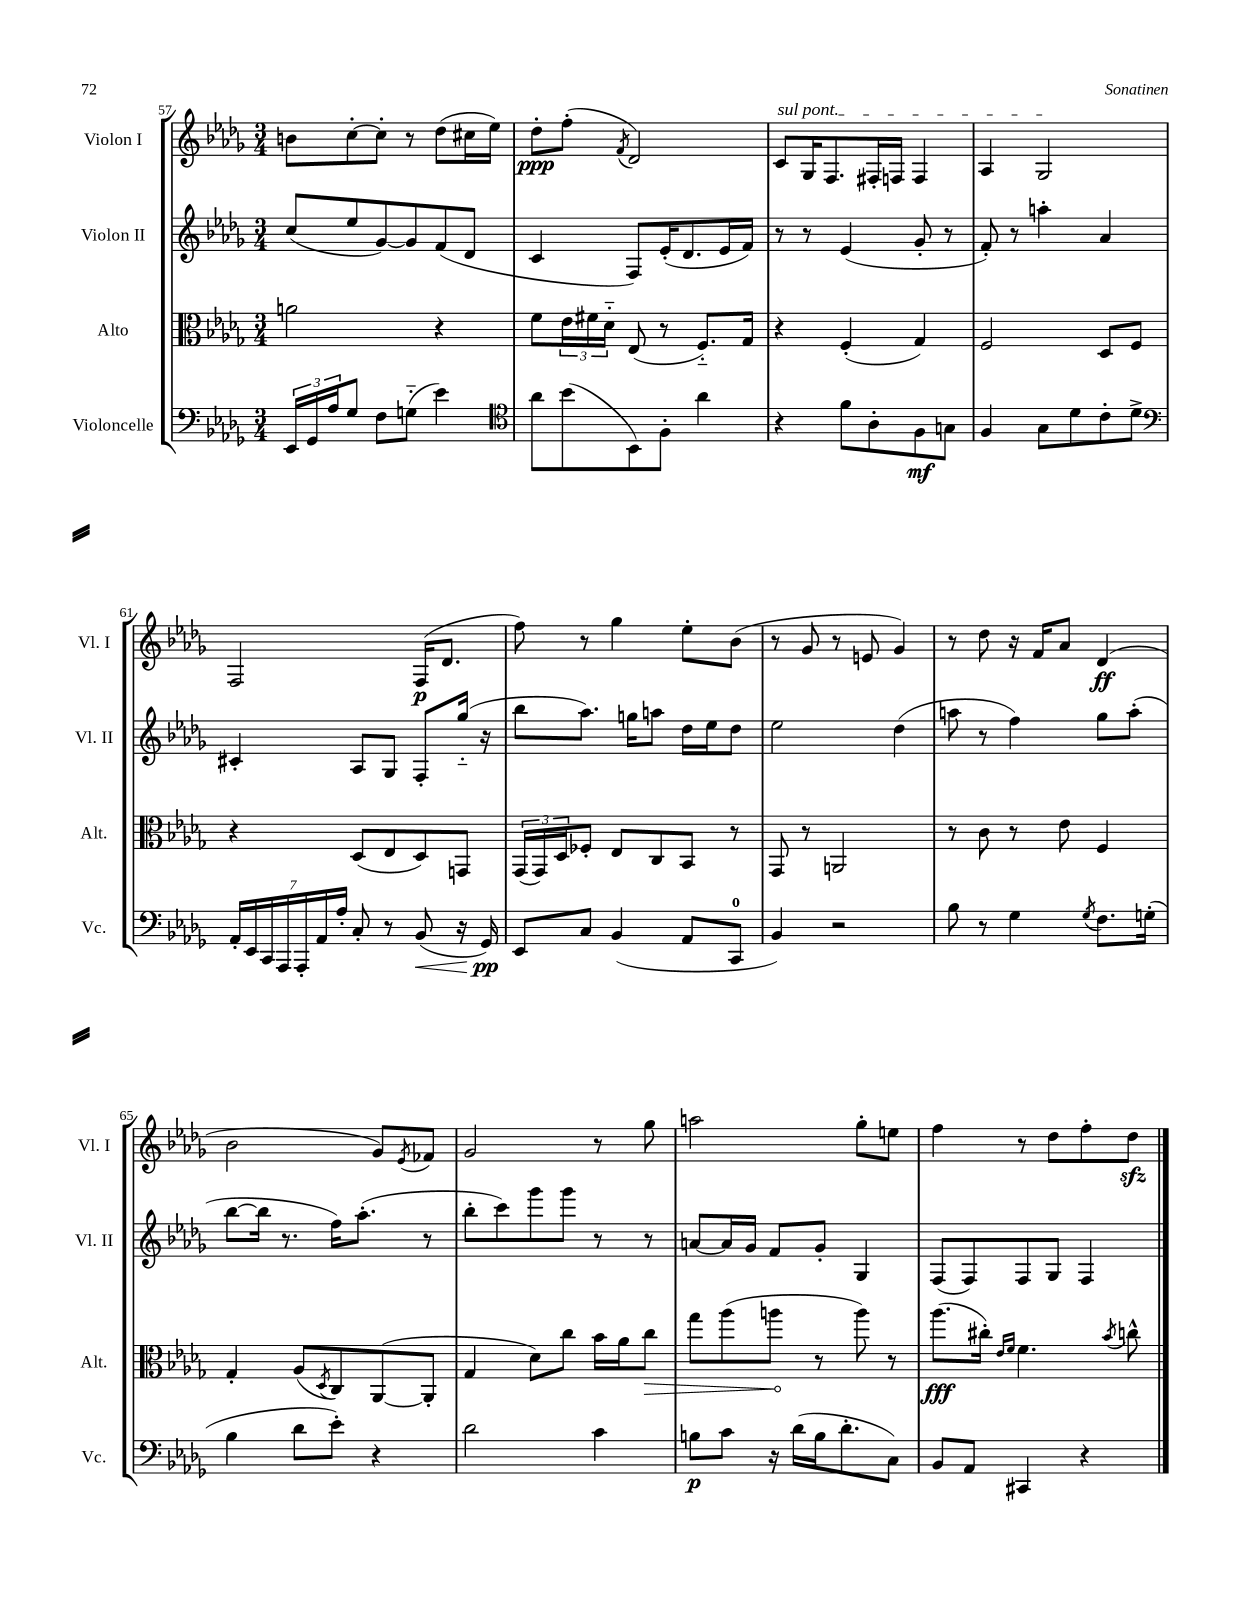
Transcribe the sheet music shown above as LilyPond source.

<<
\new StaffGroup <<
\new Staff = "s0" \with { instrumentName = "Violon I" shortInstrumentName = "Vl. I" } {
    \clef treble \key des \major \numericTimeSignature \time 3/4
    b'8 c''8~-. c''8-. r8 des''8( cis''16 ees''16) |
    des''8-.\ppp f''8-.( \acciaccatura { f'8 } des'2) |
    \once \override TextSpanner.bound-details.left.text = \markup { \italic "sul pont." } c'8\startTextSpan ges16 f8. fis16-. f16 f4 |
    aes4 ges2\stopTextSpan |
    f2 f16\p( des'8. |
    f''8) r8 ges''4 ees''8-. bes'8( |
    r8 ges'8 r8 e'8 ges'4) |
    r8 des''8 r16 f'16 aes'8 des'4\ff( |
    bes'2 ges'8) \acciaccatura { ees'8 } fes'8 |
    ges'2 r8 ges''8 |
    a''2 ges''8-. e''8 |
    f''4 r8 des''8 f''8-. des''8\sfz \bar "|." |
}
\new Staff = "s1" \with { instrumentName = "Violon II" shortInstrumentName = "Vl. II" } {
    \clef treble \key des \major \numericTimeSignature \time 3/4
    c''8( ees''8 ges'8~) ges'8 f'8( des'8 |
    c'4 f8) ees'16-.( des'8. ees'16 f'16) |
    r8 r8 ees'4( ges'8-. r8 |
    f'8-.) r8 a''4-. aes'4 |
    cis'4-. aes8 ges8 f8-. ges''16-_( r16 |
    bes''8 aes''8.) g''16 a''8 des''16 ees''16 des''8 |
    ees''2 des''4( |
    a''8 r8 f''4) ges''8 a''8-.( |
    bes''8~ bes''16 r8. f''16) aes''8.-.( r8 |
    bes''8-. c'''8) ges'''8 ges'''8 r8 r8 |
    a'8~ a'16 ges'16 f'8 ges'8-. ges4 |
    f8( f8) f8 ges8 f4 \bar "|." |
}
\new Staff = "s2" \with { instrumentName = "Alto" shortInstrumentName = "Alt." } {
    \clef alto \key des \major \numericTimeSignature \time 3/4
    a'2 r4 |
    f'8 \tuplet 3/2 { ees'16 fis'16 des'16-_ } ees8( r8 f8.-_) ges16 |
    r4 f4-.( ges4) |
    f2 des8 f8 |
    r4 des8( ees8 des8) g,8 |
    \tuplet 3/2 { ges,16( ges,16) des16 } fes8-. ees8 c8 bes,8 r8 |
    ges,8 r8 a,2 |
    r8 c'8 r8 ees'8 f4 |
    ges4-. aes8( \acciaccatura { des8 } c8) aes,8~( aes,8-. |
    ges4 des'8) c''8 bes'16 aes'16 \once \override Hairpin.circled-tip = ##t c''8\> |
    ges''8 aes''8( a''8\! r8 a''8) r8 |
    aes''8.\fff( cis''16-.) \grace { ees'16 f'16 } f'4. \acciaccatura { bes'8 } c''8-^ \bar "|." |
}
\new Staff = "s3" \with { instrumentName = "Violoncelle" shortInstrumentName = "Vc." } {
    \clef bass \key des \major \numericTimeSignature \time 3/4
    \tuplet 3/2 { ees,16 ges,16 aes16 } ges8 f8 g8-_( ees'4) |
    \clef tenor aes'8 bes'8( bes,8) f8-. aes'4 |
    r4 f'8 aes8-. f8\mf g8 |
    f4 ges8 des'8 c'8-. des'8-> |
    \clef bass \tuplet 7/4 { aes,16-. ees,16 c,16 aes,,16 aes,,16-. aes,16 aes16-. } c8-. r8 bes,8\<( r16 ges,16\pp\!) |
    ees,8 c8 bes,4( aes,8 c,8-0 |
    bes,4) r2 |
    bes8 r8 ges4 \acciaccatura { ges8 } f8. g16-.( |
    bes4 des'8 ees'8-.) r4 |
    des'2 c'4 |
    b8\p c'8 r16 des'16( b16 des'8.-. c8) |
    bes,8 aes,8 cis,4 r4 \bar "|." |
}
>>
>>
\layout { \context { \Score currentBarNumber = #57 } }
